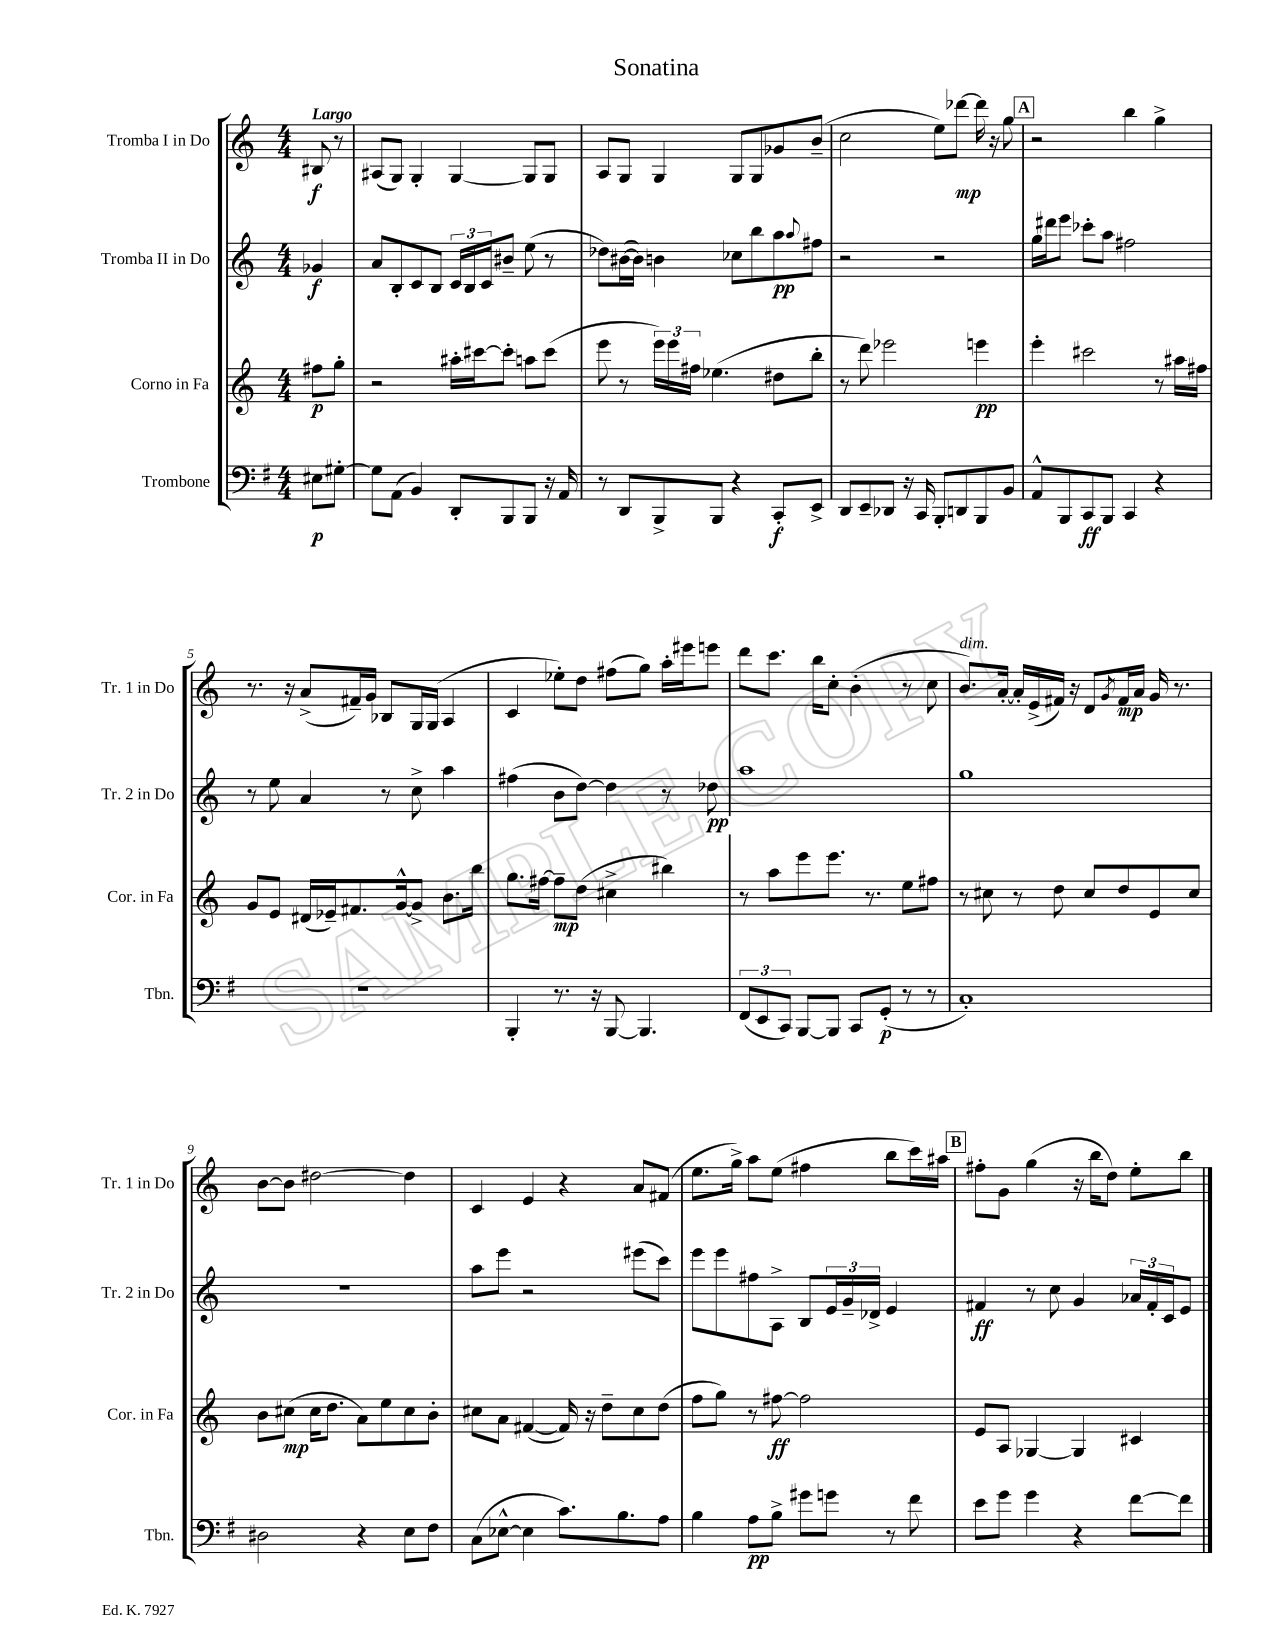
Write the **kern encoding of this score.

**kern	**kern	**kern	**kern
*staff4	*staff3	*staff2	*staff1
*clefF4	*clefG2	*clefG2	*clefG2
*k[f#]	*k[]	*k[]	*k[]
*M4/4	*M4/4	*M4/4	*M4/4
8E#	8ff#	4g-	8B#
[8G#'	8gg'	.	8r
=	=	=	=
8G#]	2r	8a	(8A#
(8AA	.	8B'	8G)
4BB)	.	8c	4G'
.	.	8B	.
8DD'	16aa#'	24c	[4G
.	.	24B	.
.	[16ccc#	.	.
.	.	24c	.
8BBB	8ccc#']	8b#~	.
8BBB	8aa	(8ee	8G]
16r	(8ccc#	8r	8G
16AA	.	.	.
=	=	=	=
8r	8eee	8dd-)	8A
8DD	8r	([16b#	8G
.	.	16b#])	.
8BBB^	24eee)	4b	4G
.	24eee	.	.
.	24ff#	.	.
8BBB	(4.ee-	.	.
4r	.	8cc-	8G
.	.	8bb	8G
8CC'	8dd#	8aa	8g-
.	.	8qqaa	.
8EE^	8bb'	8ff#	(8b~
=	=	=	=
8DD	8r	2r	2cc
8EE~	8ddd)	.	.
8DD-	2eee-	.	.
16r	.	.	.
16CC	.	.	.
8BBB'	.	2r	8ee)
8DD	.	.	[8ddd-
8BBB	4eee	.	16ddd-]
.	.	.	16r
8BB	.	.	8gg
=	=	=	=
8AA^^	4eee'	16gg	2r
.	.	16ddd#	.
8BBB	.	8eee	.
8CC	2ccc#	8ccc-'	.
8BBB	.	8aa	.
4CC	.	2ff#	4bb
4r	8r	.	4gg^
.	16aa#	.	.
.	16ff#	.	.
=	=	=	=
1r	8g	8r	8.r
.	8e	8ee	.
.	.	.	16r
.	(16d#	4a	(8a^
.	16e-~)	.	.
.	8.f#	.	16f#~)
.	.	.	16g
.	.	8r	8B-
.	[16g^^	.	.
.	8g^]	8cc^	16G
.	.	.	(16G
.	8.b	4aa	4A
.	16bb	.	.
=	=	=	=
4BBB'	8.gg	(4ff#	4c
.	[16ff#	.	.
8.r	8ff#~]	8b	8ee-')
.	(8dd	[8dd)	8dd
16r	.	.	.
[8BBB	4cc#^	4dd]	(8ff#
4.BBB]	.	.	8gg)
.	4bb#)	8r	16aa'
.	.	.	16eee#
.	.	8dd-	8eee
=	=	=	=
(12FF#	8r	1aa	8ddd
12EE	.	.	.
.	8aa	.	8.ccc
12CC)	.	.	.
[8BBB	8eee	.	.
.	.	.	16bb
8BBB]	8.eee	.	8cc'
8CC	.	.	(4b'
.	8.r	.	.
(8GG'	.	.	.
8r	8ee	.	8r
8r	8ff#	.	8cc
=	=	=	=
1C')	8r	1gg	8.b)
.	8cc#	.	.
.	.	.	[16a'
.	8r	.	16a']
.	.	.	(16e^
.	8dd	.	16f#)
.	.	.	16r
.	8cc#	.	8d
.	.	.	8qg
.	8dd	.	16f#
.	.	.	16a
.	8e	.	16g
.	.	.	8.r
.	8cc#	.	.
=	=	=	=
2D#	8b	1r	[8b
.	(8cc#	.	8b]
.	16cc#	.	[2dd#
.	8.dd	.	.
4r	8a)	.	.
.	8ee	.	.
8E	8cc#	.	4dd#]
8F#	8b'	.	.
=	=	=	=
(8C	8cc#	8aa	4c
[8E-^^	8a	8eee	.
4E-]	([4f#	2r	4e
8.c)	16f#])	.	4r
.	16r	.	.
.	8dd~	.	.
8.B	.	.	.
.	8cc#	(8eee#	8a
8A	(8dd	8ccc)	(8f#
=	=	=	=
4B	8ff	8eee	8.ee
.	8gg)	8eee	.
.	.	.	16gg^)
8A	8r	8ff#	8aa
8B^	[8ff#	8A^	(8ee
8g#	2ff#]	8B	4ff#
8g	.	24e	.
.	.	24g~	.
.	.	24d-^	.
8r	.	4e	8bb
8f#	.	.	16ccc)
.	.	.	16aa#
=	=	=	=
8e	8e	4f#	8ff#'
8g	8A	.	8g
4g	[4G-	8r	(4gg
.	.	8cc	.
4r	4G-]	4g	16r
.	.	.	16bb
.	.	.	8dd)
[8f#	4c#	24a-	8ee'
.	.	24f#'	.
.	.	24c	.
8f#]	.	8e	8bb
==	==	==	==
*-	*-	*-	*-
